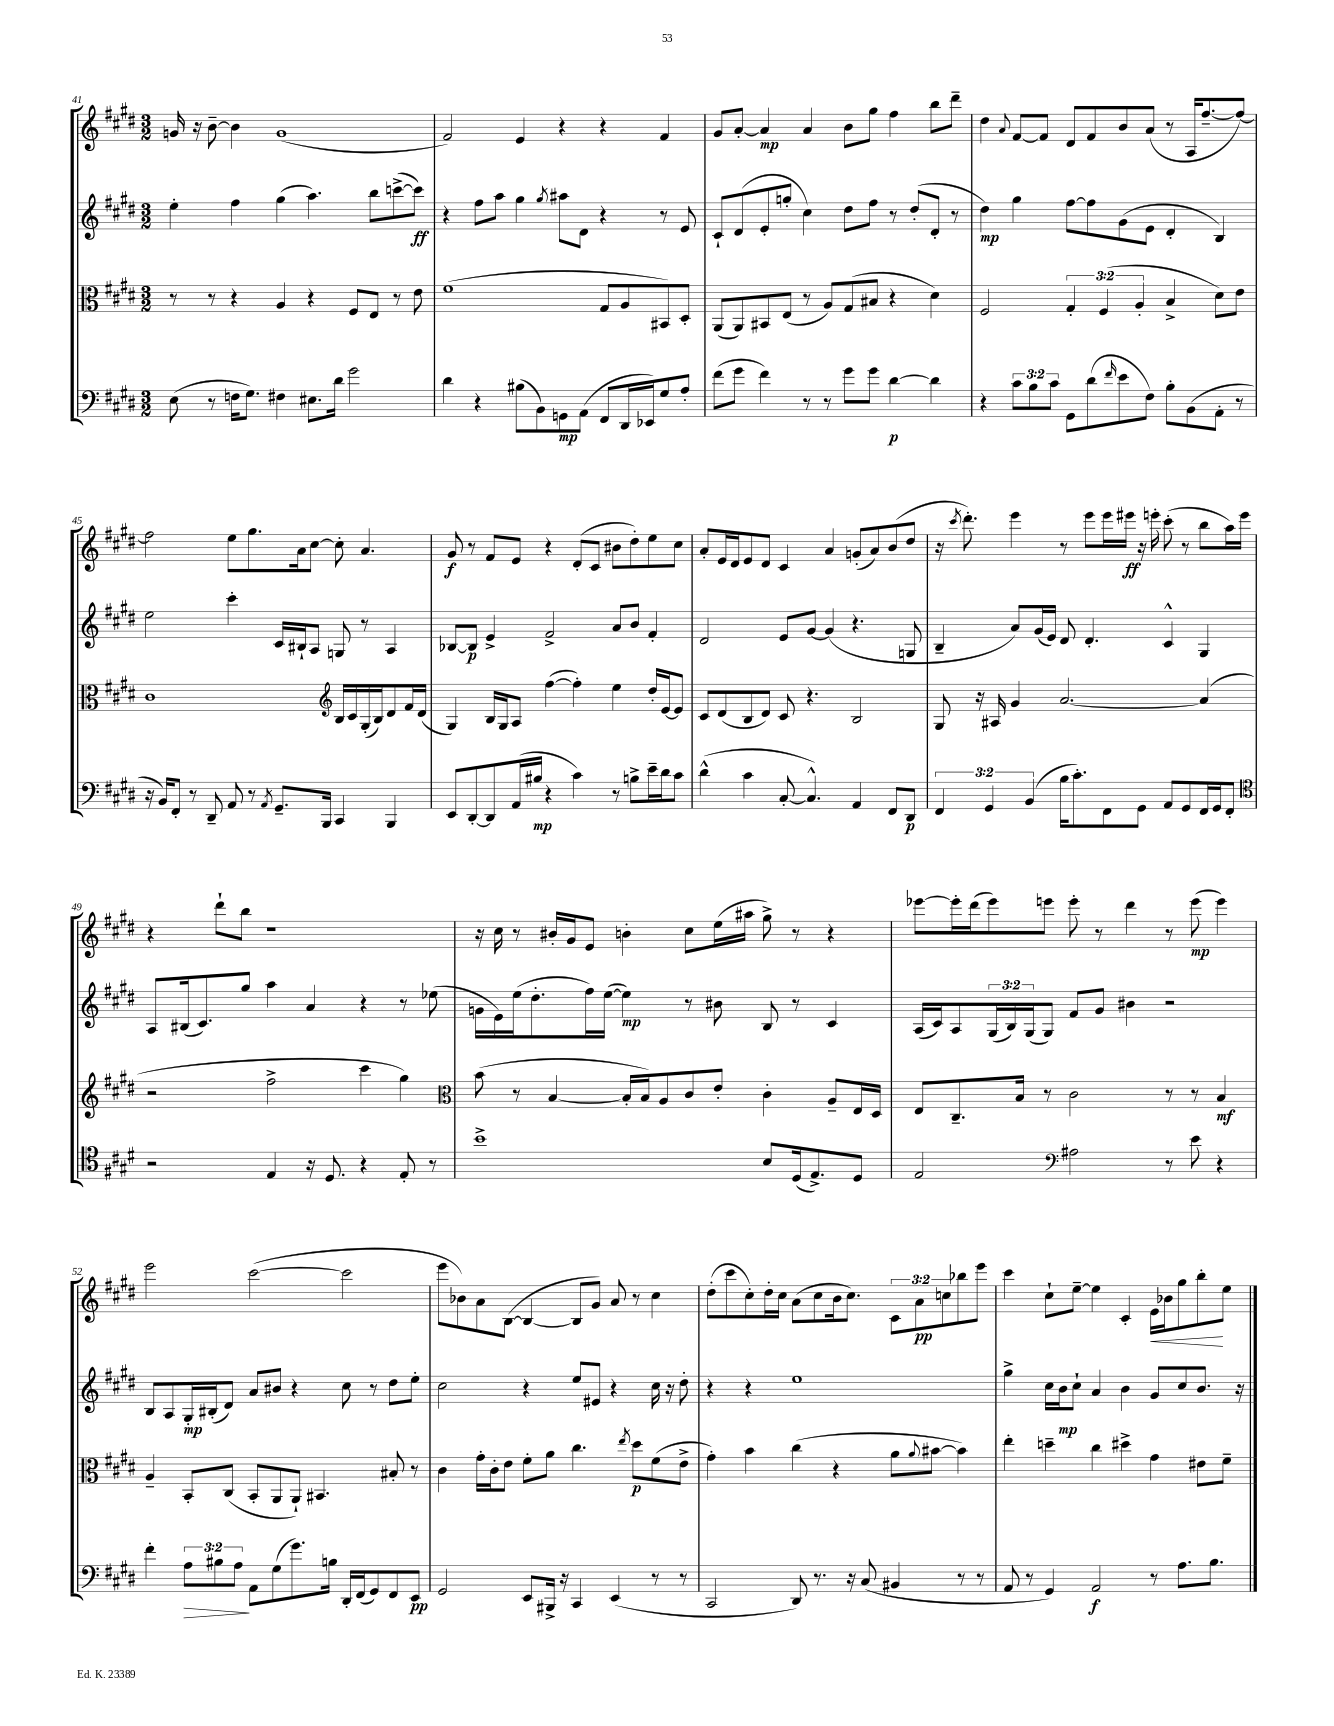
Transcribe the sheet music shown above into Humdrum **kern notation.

**kern	**dynam	**kern	**dynam	**kern	**dynam	**kern	**dynam
*part4	*part4	*part3	*part3	*part2	*part2	*part1	*part1
*staff4	*staff4	*staff3	*staff3	*staff2	*staff2	*staff1	*staff1
*clefF4	*	*clefC3	*	*clefG2	*	*clefG2	*
*k[f#c#g#d#]	*	*k[f#c#g#d#]	*	*k[f#c#g#d#]	*	*k[f#c#g#d#]	*
*M3/2	*	*M3/2	*	*M3/2	*	*M3/2	*
=41	=41	=41	=41	=41	=41	=41	=41
(8E\	.	8r	.	4ee'\	.	16gn/	.
.	.	.	.	.	.	16r	.
8r	.	8r	.	.	.	[8b~\	.
16Fn\KL	.	4r	.	4ff#\	.	4b\]	.
8.G#\J)	.	.	.	.	.	.	.
4F#X\	.	4A/	.	(4gg#\	.	(1g	.
8.E#X\L	.	4r	.	4.aa\)	.	.	.
16d#\Jk	.	.	.	.	.	.	.
2g#\	.	8F#/L	.	.	.	.	.
.	.	8E/J	.	8bb\L	.	.	.
.	.	8r	.	([8cccn^\	.	.	.
.	.	8e\	.	8ccc\J])	ff	.	.
=42	=42	=42	=42	=42	=42	=42	=42
4d#\	.	(1f#	.	4r	.	2f#/)	.
4r	.	.	.	8ff#\L	.	.	.
.	.	.	.	8aa\J	.	.	.
(8B#X\L	.	.	.	4gg#\	.	4e/	.
8BB\)	.	.	.	.	.	.	.
.	.	.	.	8qgg#/	.	.	.
8GGn\	mp	.	.	8aa#X\L	.	4r	.
(8AA\J	.	.	.	8d#\J	.	.	.
8FF#/L	.	8G#/L	.	4r	.	4r	.
16DD#/L	.	8A/	.	.	.	.	.
16EE-X/J)	.	.	.	.	.	.	.
8G#/	.	8BB#X/)	.	8r	.	4f#/	.
8A'/J	.	8D#'/J	.	8e/	.	.	.
=43	=43	=43	=43	=43	=43	=43	=43
(8f#\L	.	(8AA/L	.	8c#`/L	.	8g#/L	.
8g#\J	.	8AA/)	.	(8d#/	.	[8a'/J	.
4f#\)	.	8BB#X/	.	8e'/	.	4a/]	mp
.	.	(8E/J	.	8ggn'/J	.	.	.
8r	.	8r	.	4cc#\)	.	4a/	.
8r	.	8A/L)	.	.	.	.	.
8g#\L	.	(8G#/	.	8dd#\L	.	8b\L	.
8g#\J	.	8B#X/J	.	8ff#\J	.	8gg#\J	.
[4d#\	p	4r	.	8r	.	4ff#\	.
.	.	.	.	(8dd#'/L	.	.	.
4d#\]	.	4d#\)	.	8d#'/J	.	8bb\L	.
.	.	.	.	8r	.	8ddd#~\J	.
=44	=44	=44	=44	=44	=44	=44	=44
4r	.	2F#/	.	4dd#\)	mp	4dd#\	.
.	.	.	.	.	.	8qqa/	.
12c#\L	.	.	.	4gg#\	.	[8f#/L	.
12B\	.	.	.	.	.	.	.
.	.	.	.	.	.	8f#/J]	.
12c#\J	.	.	.	.	.	.	.
8GG#\L	.	6G#'/	.	[8ff#\L	.	8d#/L	.
(8d#\	.	.	.	8ff#\]	.	8f#/	.
.	.	(6F#/	.	.	.	.	.
16qqf#/	.	.	.	.	.	.	.
8e\	.	.	.	(8g#\	.	8b/	.
.	.	6A'/	.	.	.	.	.
8F#\J)	.	.	.	8e\J	.	(8a/J	.
8B'\L	.	4B^/	.	4d#'/	.	8r	.
(8BB\	.	.	.	.	.	16A/KL	.
.	.	.	.	.	.	[8.ff#~/	.
8AA'\J	.	8d#\L)	.	4B/)	.	.	.
8r	.	8e\J	.	.	.	8ff#/J_)	.
!!LO:LB:g=z
=45	=45	=45	=45	=45	=45	=45	=45
16r	.	1c#	.	2ee\	.	2ff#\]	.
16BB/KL)	.	.	.	.	.	.	.
8FF#'/J	.	.	.	.	.	.	.
8r	.	.	.	.	.	.	.
8DD#~/	.	.	.	.	.	.	.
8AA/	.	.	.	4ccc#'\	.	8ee\L	.
8r	.	.	.	.	.	8.gg#\	.
8qAA/	.	.	.	.	.	.	.
8.GG#~/L	.	.	.	16c#/LL	.	.	.
.	.	.	.	16B#X`/J	.	16a\k	.
.	.	.	.	8A/J	.	[8cc#\J	.
16BBB/Jk	.	.	.	.	.	.	.
*	*	*clefG2	*	*	*	*	*
4CC#/	.	16B/LL	.	8Gn/	.	8cc#'\]	.
.	.	16c#/	.	.	.	.	.
.	.	(16G#'/	.	8r	.	4.a/	.
.	.	16B/J)	.	.	.	.	.
4BBB/	.	8d#/	.	4A/	.	.	.
.	.	16f#/L	.	.	.	.	.
.	.	(16d#/JJ	.	.	.	.	.
=46	=46	=46	=46	=46	=46	=46	=46
8EE/L	.	4G#/)	.	[8B-X/L	.	8g#/	f
[8DD#'/	.	.	.	8B-/J]	p	8r	.
8DD#/]	.	16B/LL	.	4e^/	.	8f#/L	.
.	.	16G#/J	.	.	.	.	.
(16AA/L	.	8A/J	.	.	.	8e/J	.
16B#X/JJ	mp	.	.	.	.	.	.
4r	.	([4ff#\	.	2f#^/	.	4r	.
4c#\)	.	4ff#'\])	.	.	.	(8d#'/L	.
.	.	.	.	.	.	8c#/J	.
8r	.	4ee\	.	8a/L	.	8b#X\L	.
8Bn^\L	.	.	.	8b/J	.	8dd#'\)	.
16e~\L	.	16dd#'/LL	.	4f#'/	.	8ee\	.
16d#\J	.	[16e/J	.	.	.	.	.
8c#\J	.	8e/J]	.	.	.	8cc#\J	.
=47	=47	=47	=47	=47	=47	=47	=47
(4d#^^\	.	8c#/L	.	2d#/	.	8a'/L	.
.	.	(8d#/	.	.	.	16e/L	.
.	.	.	.	.	.	16d#/J	.
4c#\	.	8B/	.	.	.	8e/	.
.	.	8d#/J)	.	.	.	8d#/J	.
[8C#'/	.	8c#/	.	8e/L	.	4c#/	.
4.C#^^/])	.	4.r	.	[8g#/J	.	.	.
.	.	.	.	(4g#/]	.	4a/	.
4AA/	.	2B/	.	4.r	.	(8gn'/L	.
.	.	.	.	.	.	8a/)	.
8FF#/L	.	.	.	.	.	(8b/	.
8DD#/J	p	.	.	8Gn/	.	8dd#/J	.
=48	=48	=48	=48	=48	=48	=48	=48
6FF#/	.	8G#/	.	4B~/	.	16r	.
.	.	.	.	.	.	8qccc#/	.
.	.	.	.	.	.	8.ddd#'\)	.
.	.	16r	.	.	.	.	.
6GG#/	.	.	.	.	.	.	.
.	.	16A#X/	.	.	.	.	.
.	.	4g#/	.	8a/L)	.	4eee\	.
(6BB/	.	.	.	.	.	.	.
.	.	.	.	(16g#/L	.	.	.
.	.	.	.	16e/JJ)	.	.	.
16B\KL	.	[2.a/	.	8d#/	.	8r	.
8.c#'\)	.	.	.	.	.	.	.
.	.	.	.	4.d#'/	.	8eee\L	.
8FF#\	.	.	.	.	.	16eee\L	.
.	.	.	.	.	.	16eee#X\JJ	ff
8GG#\J	.	.	.	.	.	16r	.
.	.	.	.	.	.	16eeen'\	.
8AA/L	.	.	.	4c#^^/	.	(8ccc#'\	.
8GG#/	.	.	.	.	.	8r	.
16FF#/L	.	(4a/]	.	4G#/	.	8bb\L	.
16GG#/J	.	.	.	.	.	.	.
8FF#'/J	.	.	.	.	.	16aa\L)	.
.	.	.	.	.	.	16eee\JJ	.
!!LO:LB:g=z
=49	=49	=49	=49	=49	=49	=49	=49
*clefC4	*	*	*	*	*	*	*
2r	.	2r	.	8A/L	.	4r	.
.	.	.	.	(16B#X/k	.	.	.
.	.	.	.	8.c#/)	.	.	.
.	.	.	.	.	.	8ddd#`\L	.
.	.	.	.	8gg#/J	.	8bb\J	.
4E/	.	2ff#^\	.	4aa\	.	1r	.
16r	.	.	.	4a/	.	.	.
8.D#/	.	.	.	.	.	.	.
4r	.	4ccc#\	.	4r	.	.	.
8E'/	.	4gg#\)	.	8r	.	.	.
8r	.	.	.	(8ee-X\	.	.	.
=50	=50	=50	=50	=50	=50	=50	=50
*	*	*clefC3	*	*	*	*	*
1b^	.	(8b\	.	16gn\LL	.	16r	.
.	.	.	.	16e\)	.	16cc#\	.
.	.	8r	.	(16ee\J	.	8r	.
.	.	.	.	8.dd#'\	.	.	.
.	.	[4B/	.	.	.	16b#X'/LL	.
.	.	.	.	.	.	16g#/J	.
.	.	.	.	16ff#\L)	.	8e/J	.
.	.	.	.	([16ee\JJ	.	.	.
.	.	16B'/LL]	.	4ee\])	mp	4bn'\	.
.	.	16B/J)	.	.	.	.	.
.	.	8A/	.	.	.	.	.
.	.	8c#/	.	8r	.	8cc#\L	.
.	.	8e'/J	.	8b#X\	.	(16ee\L	.
.	.	.	.	.	.	16aa#X\JJ	.
8B/L	.	4c#'\	.	8B/	.	8gg#^\)	.
(16D#/k	.	.	.	8r	.	8r	.
8.E^/)	.	.	.	.	.	.	.
.	.	8A~/L	.	4c#/	.	4r	.
8D#/J	.	16E/L	.	.	.	.	.
.	.	16D#/JJ	.	.	.	.	.
=51	=51	=51	=51	=51	=51	=51	=51
2E/	.	8E/L	.	(16A/LL	.	[8eee-X\L	.
.	.	.	.	16c#/J)	.	.	.
.	.	8.C#~/	.	8A/	.	16eee-'\L]	.
.	.	.	.	.	.	(16ddd#\J	.
.	.	.	.	(24G#/L	.	8eee-\)	.
.	.	.	.	24B/)	.	.	.
.	.	16B/Jk	.	.	.	.	.
.	.	.	.	(24G#/J	.	.	.
.	.	8r	.	8G#/J)	.	8eeen\J	.
*clefF4	*	*	*	*	*	*	*
2A#X\	.	2c#\	.	8f#/L	.	8eee'\	.
.	.	.	.	8g#/J	.	8r	.
.	.	.	.	4b#X\	.	4ddd#\	.
8r	.	8r	.	2r	.	8r	.
8e\	.	8r	.	.	.	(8eee\	mp
4r	.	4B/	mf	.	.	4eee\)	.
!!LO:LB:g=z
=52	=52	=52	=52	=52	=52	=52	=52
4f#'\	.	4A~/	.	8B/L	.	2eee\	.
.	.	.	.	8A/	.	.	.
!	!LO:HP:b	!	!	!	!	!	!
12A\L	>	8BB'/L	.	16G#'/L	mp	.	.
.	.	.	.	(16B#X'/J	.	.	.
12B#X\	.	.	.	.	.	.	.
.	.	(8C#/J	.	8d#/J)	.	.	.
12A\J	.	.	.	.	.	.	.
8AA\L	]	8BB'/L	.	8a/L	.	([2ccc#\	.
(8G#\	.	8AA/	.	8b#X/J	.	.	.
8.g#\)	.	8AA`/J)	.	4r	.	.	.
.	.	4.BB#X/	.	.	.	.	.
16Bn\Jk	.	.	.	.	.	.	.
16DD#'/LL	.	.	.	8cc#\	.	2ccc#\]	.
(16FF#/J	.	.	.	.	.	.	.
8GG#/)	.	.	.	8r	.	.	.
8FF#/	.	8B#X'/	.	8dd#\L	.	.	.
8EE/J	pp	8r	.	8ee'\J	.	.	.
=53	=53	=53	=53	=53	=53	=53	=53
2GG#/	.	4c#\	.	2cc#\	.	8eee\L	.
.	.	.	.	.	.	8b-X\)	.
.	.	16g#'\LL	.	.	.	8a\	.
.	.	16c#'\J	.	.	.	.	.
.	.	8e\J	.	.	.	([8B\J	.
8EE/L	.	8f#'\L	.	4r	.	4B/_	.
16BBB#X^/Jk	.	8a\J	.	.	.	.	.
16r	.	.	.	.	.	.	.
4CC#/	.	4.cc#\	.	8ee/L	.	8B/L]	.
.	.	.	.	8e#X/J	.	8g#/J)	.
(4EE/	.	.	.	4r	.	8a/	.
.	.	8qee/	.	.	.	.	.
.	.	8dd#\L	p	.	.	8r	.
8r	.	(8f#\	.	16cc#\	.	4cc#\	.
.	.	.	.	16r	.	.	.
8r	.	8e^\J	.	8dd#'\	.	.	.
=54	=54	=54	=54	=54	=54	=54	=54
2CC#/	.	4g#'\)	.	4r	.	(8dd#'\L	.
.	.	.	.	.	.	8ccc#\	.
.	.	4b\	.	4r	.	8cc#'\)	.
.	.	.	.	.	.	16dd#'\L	.
.	.	.	.	.	.	16cc#\JJ	.
8DD#/)	.	(4cc#\	.	1ee	.	(8a\L	.
8.r	.	.	.	.	.	8cc#\	.
.	.	4r	.	.	.	16b\k	.
16r	.	.	.	.	.	8.cc#\J)	.
(8C#/	.	.	.	.	.	.	.
4BB#X/	.	8a\L	.	.	.	12c#\L	.
.	.	.	.	.	.	12a\	pp
.	.	8qqa/	.	.	.	.	.
.	.	[8b#X\J	.	.	.	.	.
.	.	.	.	.	.	12ccn\	.
8r	.	4b#\])	.	.	.	8bb-X\	.
8r	.	.	.	.	.	8eee\J	.
=55	=55	=55	=55	=55	=55	=55	=55
8AA/	.	4ee'\	.	4gg#^\	.	4ccc#\	.
8r	.	.	.	.	.	.	.
4GG#/)	.	4ddn~\	.	16cc#\LL	.	8cc#`\L	.
.	.	.	.	16b\J	mp	.	.
.	.	.	.	8cc#`\J	.	[8ee~\J	.
2AA/	f	4cc#\	.	4a/	.	4ee\]	.
.	.	4dd#X^\	.	4b\	.	4c#'/	.
!	!	!	!	!	!	!	!LO:HP:b
8r	.	4g#\	.	8g#/L	.	16e\LL	<
.	.	.	.	.	.	16b-X\J	.
8.A\L	.	.	.	8cc#/	.	8gg#\	.
.	.	8e#X\L	.	8.b/J	.	8bb'\	.
8.B\J	.	.	.	.	.	.	.
.	.	8f#~\J	.	.	.	8ee\J	[
.	.	.	.	16r	.	.	.
==	==	==	==	==	==	==	==
*-	*-	*-	*-	*-	*-	*-	*-
